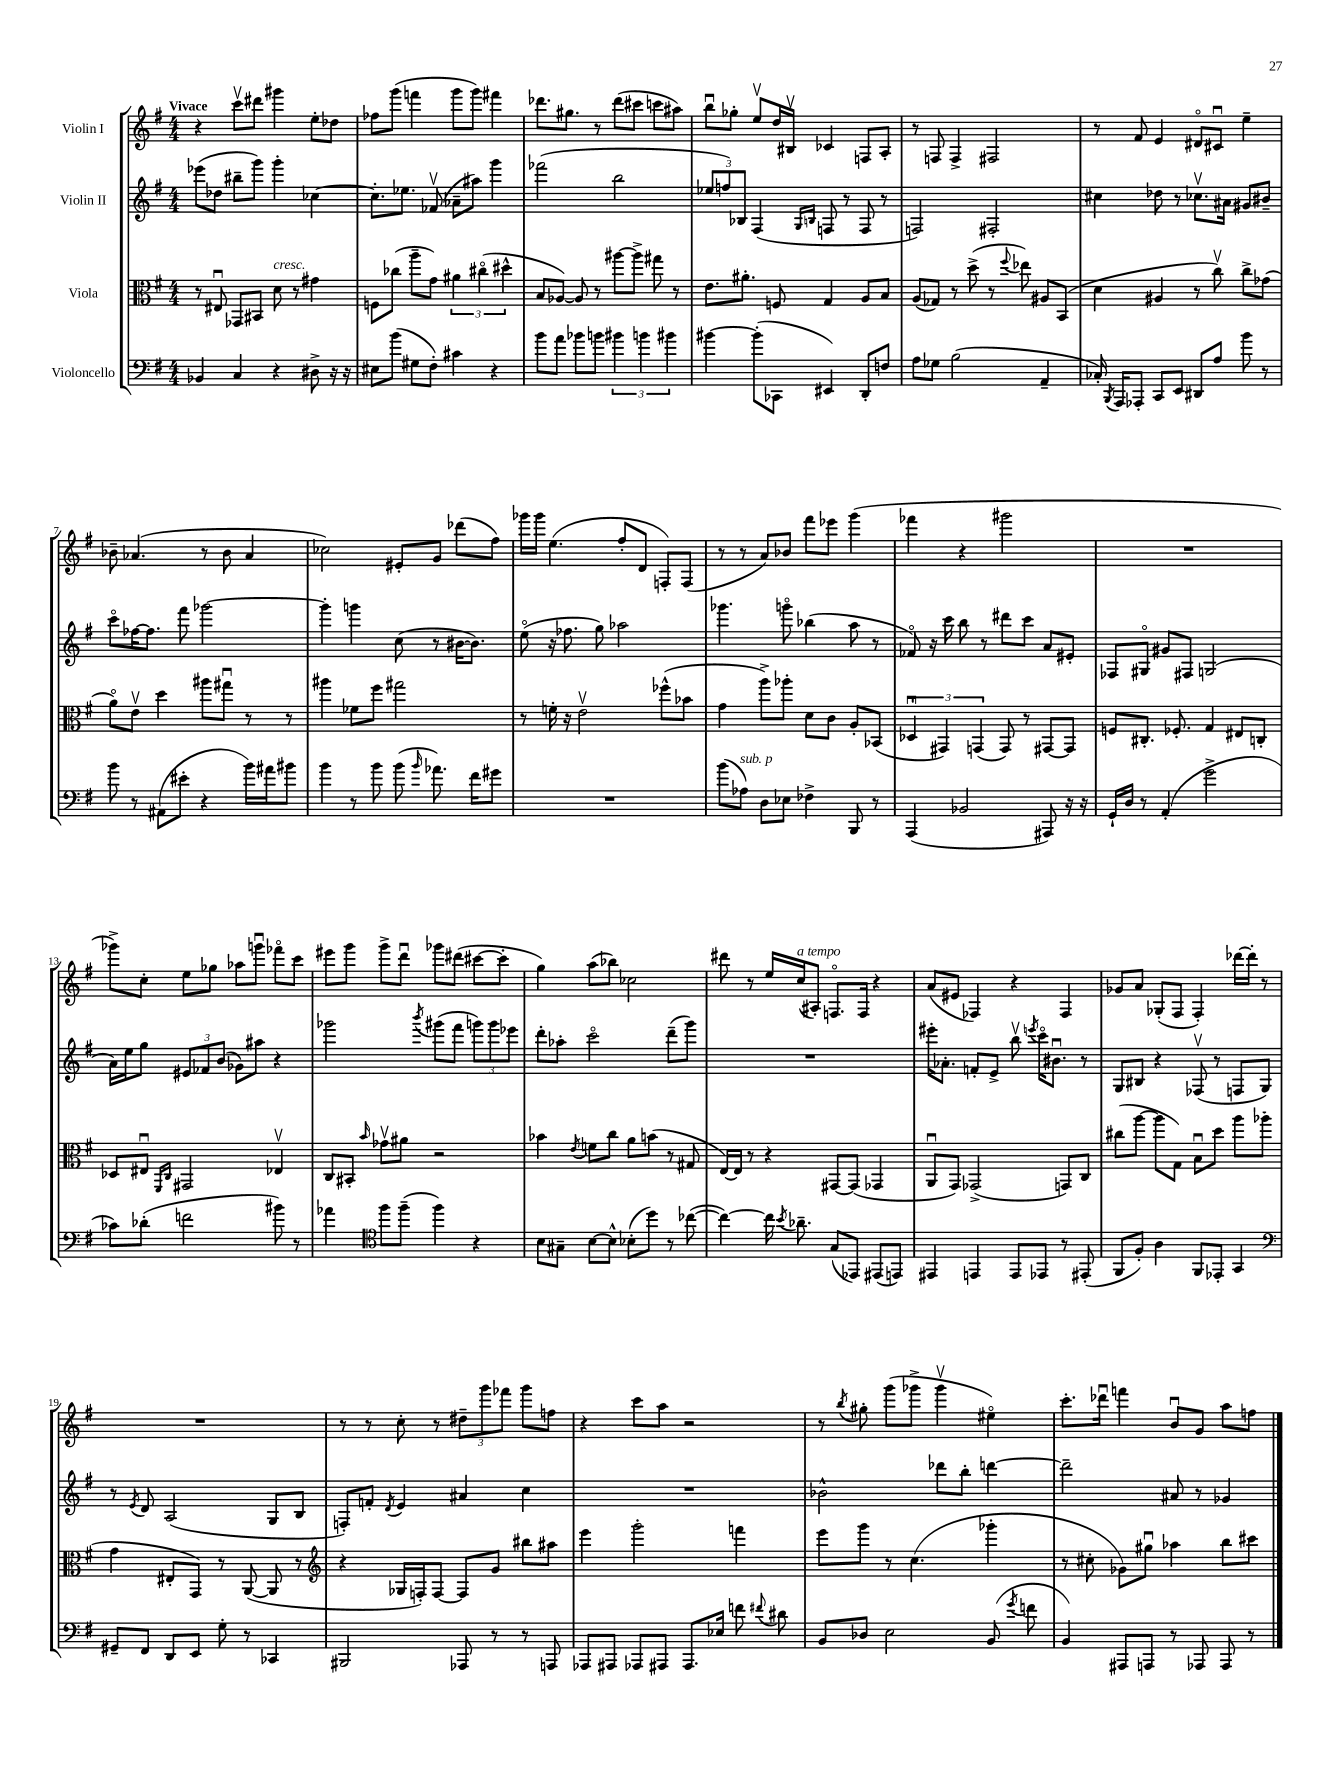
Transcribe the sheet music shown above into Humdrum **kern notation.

**kern	**kern	**kern	**kern
*staff4	*staff3	*staff2	*staff1
*clefF4	*clefC3	*clefG2	*clefG2
*k[f#]	*k[f#]	*k[f#]	*k[f#]
*M4/4	*M4/4	*M4/4	*M4/4
4BB-	8r	(8eee-	4r
.	8E#u	8dd-	.
4C	8GG-	8bb#~	8cccv
.	8BB#	8ggg)	8ddd#
4r	8d	4ggg'	4ggg#
.	8r	.	.
8D#^	4g#	[4cc-	8ee'
16r	.	.	8dd-
16r	.	.	.
=	=	=	=
8E#	8F	8.cc-']	8ff-
(8b	(8cc-	.	(8ggg
.	.	8.ee-	.
8G#	8aa~	.	4fff
8F#')	8g)	(8f-v	.
4c#	6a#	8a-~	8ggg
.	.	8aa#)	8ggg)
.	(6cc#o	.	.
4r	.	4ggg	4fff#
.	6dd#^^	.	.
=	=	=	=
8b	8B	(2fff-	8.ddd-
8a	[8A-)	.	.
.	.	.	8.gg#
8b-	8A-]	.	.
8b	8r	.	8r
6b#	[8aa#	2bb	(8ddd-
.	8aa#^]	.	8ccc#
6b	.	.	.
.	8gg#	.	8ccc
6b#	.	.	.
.	8r	.	8aa#)
=	=	=	=
[4b#	8.e	12ee-	8bbu
.	.	12ff)	.
.	.	.	8gg-'
.	.	12B-	.
.	8.a#'	.	.
(8b#']	.	(4F#	8eev
8CC-	8F	.	16dd
.	.	.	16B#v
.	.	16qqG	.
.	.	16qqB	.
4EE#)	4G	8F	4c-
.	.	8r	.
8DD'	8A	8F	8F
8F	8B	8r	8A'
=	=	=	=
8A	(8A	2F)	8r
8G-	8G-)	.	8F
(2B	8r	.	4F^
.	(8dd^	.	.
.	8r	2F#'	2F#
.	8qqff#	.	.
.	8ee-)	.	.
4AA~	8A#	.	.
.	(8BB	.	.
=	=	=	=
16C-')	4d	4cc#	8r
8qBBB	.	.	.
16AAA	.	.	.
8AAA-'	.	.	8f#
8CC	4A#	8dd-	4e
8EE	.	8r	.
8DD#	8r	8.cc-v	8d#o
8A	8ccv)	.	8c#u
.	.	16a#	.
8b	8cc^	8g#	4ee~
8r	(8g-	8b#~	.
=	=	=	=
8b	8ao)	8ccco	8b-~
8r	8ev	[16ff-	(4.a-
.	.	8.ff-]	.
(8AA#	4dd	.	.
8e#'	.	8fff#	.
4r	8aa#	[2ggg-	8r
.	8gg#u	.	8b-
16b)	8r	.	4a-
16a#	.	.	.
8b#	8r	.	.
=	=	=	=
4b	4aa#	4ggg-']	2cc-)
8r	8f-	4ggg	.
8b	8ff#	.	.
(8b	2gg#	(8cc	8e#'
16qqb	.	.	.
8.a-)	.	8r	8g
.	.	[16b#	(8ddd-
16f#	.	8.b#])	.
8g#	.	.	8ff#)
=	=	=	=
1r	8r	(8eeo	16ggg-
.	.	.	16ggg-
.	16f'	16r	(4.ee
.	16r	8.ff-	.
.	2ev	.	.
.	.	8gg)	.
.	.	2aa-	8ff#'
.	.	.	8d
.	(8ff-^^	.	8F')
.	8b-	.	(8F
=	=	=	=
(8b	4g	4.ggg-	8r
8A-)	.	.	8r
8D	8aa^)	.	8a)
8E-	8aa-'	8gggo	8b-
4F-^	8d	(4bb-	8fff#
.	8c	.	8eee-
8BBB	8A'	8aa	(4ggg
8r	(8BB-	8r	.
=	=	=	=
(4AAA	6D-u	8f-o)	4fff-
.	.	16r	.
.	6GG#)	.	.
.	.	16ccc	.
2BB-	.	8bb	4r
.	(6GG	.	.
.	.	8r	.
.	8GG)	8ddd#	2ggg#
.	8r	8ccc	.
8AAA#)	[8GG#	8a	.
16r	8GG#]	8e#'	.
16r	.	.	.
=	=	=	=
16GG`	8F	8F-	1r
16D	.	.	.
8r	8.C#'	8G#o	.
(4AA'	.	8g#	.
.	8.F-'	.	.
.	.	8F#	.
2g^	4G	(2G	.
.	8E#	.	.
.	8C'	.	.
=	=	=	=
8c-)	8D-	16a)	8ggg-^)
.	.	16ee	.
(8d-'	8E#u	8gg	8cc'
.	16qqFF#	.	.
.	16qqC	.	.
2f	2GG#	12e#	8ee
.	.	12f-	.
.	.	.	8gg-
.	.	(12b	.
.	.	8g-)	8aa-
.	.	8aa#	8gggu
8b#)	4E-v	4r	8fff-o
8r	.	.	8ccc
=	=	=	=
4a-	8C	2ggg-	8eee#
.	8BB#'	.	8ggg
*clefC4	*	*	*
.	16qqb	.	.
8ff#	8g-v	.	8ggg^
(8ff#~	8a#	.	8dddu
.	.	8qbbb	.
4ff#)	2r	(8ggg#	8ggg-
.	.	8fff#	(8ddd#
4r	.	12ggg)	[8ccc#
.	.	12ggg	.
.	.	.	8ccc#']
.	.	12eee-	.
=	=	=	=
8B	4b-	8ddd'	4gg)
8G#~	.	8aa-'	.
.	8qe	.	.
[8B	8f	2ccco	(8aa
8B^^]	8cc	.	8bb-)
(8B-'	8a	.	2cc-
8dd)	(8b	.	.
8r	8r	(8ddd~	.
([8cc-	8G#	8ggg)	.
=	=	=	=
4cc-_)	[16E)	1r	8ddd#
.	16E]	.	.
.	8r	.	8r
16cc-]	4r	.	16ee
8qb	.	.	.
8.a-~	.	.	(16cc
.	.	.	8A#')
(8G	[8GG#	.	8.Fo
8EE-)	(8GG#]	.	.
.	.	.	16F
(8EE#	4GG-	.	4r
8EE)	.	.	.
=	=	=	=
4EE#	8AAu	16eee#'	(8a
.	.	8.a-'	.
.	8GG)	.	8e#
4EE	(2GG-^	8f'	4F-)
.	.	8e^	.
8EE	.	8bbv	4r
.	.	8qeee	.
8EE-	.	16ccco	.
.	.	8.b#u	.
8r	8GG)	.	4F-
(8EE#'	8C	8r	.
=	=	=	=
8FF#	(8cc#	8G	8g-
8F#')	[8aa	8B#	8a
4A	8aa]	4r	(8G-'
.	8G)	.	8F#
8FF#	8Bu	(8F-v	4F#')
8EE-'	8dd	8r	.
4GG	8aa	8F	[16ddd-
.	.	.	16ddd-']
.	(8aa-	8G)	8r
=	=	=	=
*clefF4	*	*	*
8GG#~	4g	8r	1r
.	.	8qe	.
8FF#	.	8d	.
8DD	8E#'	(2A	.
8EE	8GG)	.	.
8G'	8r	.	.
8r	([8AA	.	.
4CC-	8AA]	8G	.
.	8r	8B	.
=	=	=	=
*	*clefG2	*	*
2BBB#	4r	8F')	8r
.	.	8f'	8r
.	.	8qd	.
.	16G-	4e	8cc'
.	16F')	.	.
.	[8F	.	8r
8AAA-	8F]	4a#	12dd#~
.	.	.	12ggg
8r	8g	.	.
.	.	.	12fff-
8r	8bb#	4cc	8ggg
8AAA	8aa#	.	8ff
=	=	=	=
8AAA-	4eee	1r	4r
8AAA#	.	.	.
8AAA-	2ggg'	.	8ccc
8AAA#	.	.	8aa
8.AAA#	.	.	2r
16E-	.	.	.
8f	4fff	.	.
8qqf#	.	.	.
8d#	.	.	.
=	=	=	=
8BB	8eee	2b-^^	8r
.	.	.	8qbb
8D-	8ggg	.	8gg#'
2E	8r	.	(8ggg
.	(4.cc	.	8ggg-^
.	.	8ddd-	4ggg-v
.	.	8bb'	.
(8BB	4ggg-'	[4ddd	4ee#o)
8qg	.	.	.
8f	.	.	.
=	=	=	=
4BB)	8r	2ddd~]	8.ccc'
.	8cc#'	.	.
.	.	.	16ddd-u
8AAA#	8g-)	.	4fff
8AAA	8gg#u	.	.
8r	4aa-	8a#	8bu
8AAA-	.	8r	8g
8AAA-	8bb	4g-	8aa
8r	8ccc#	.	8ff
==	==	==	==
*-	*-	*-	*-
